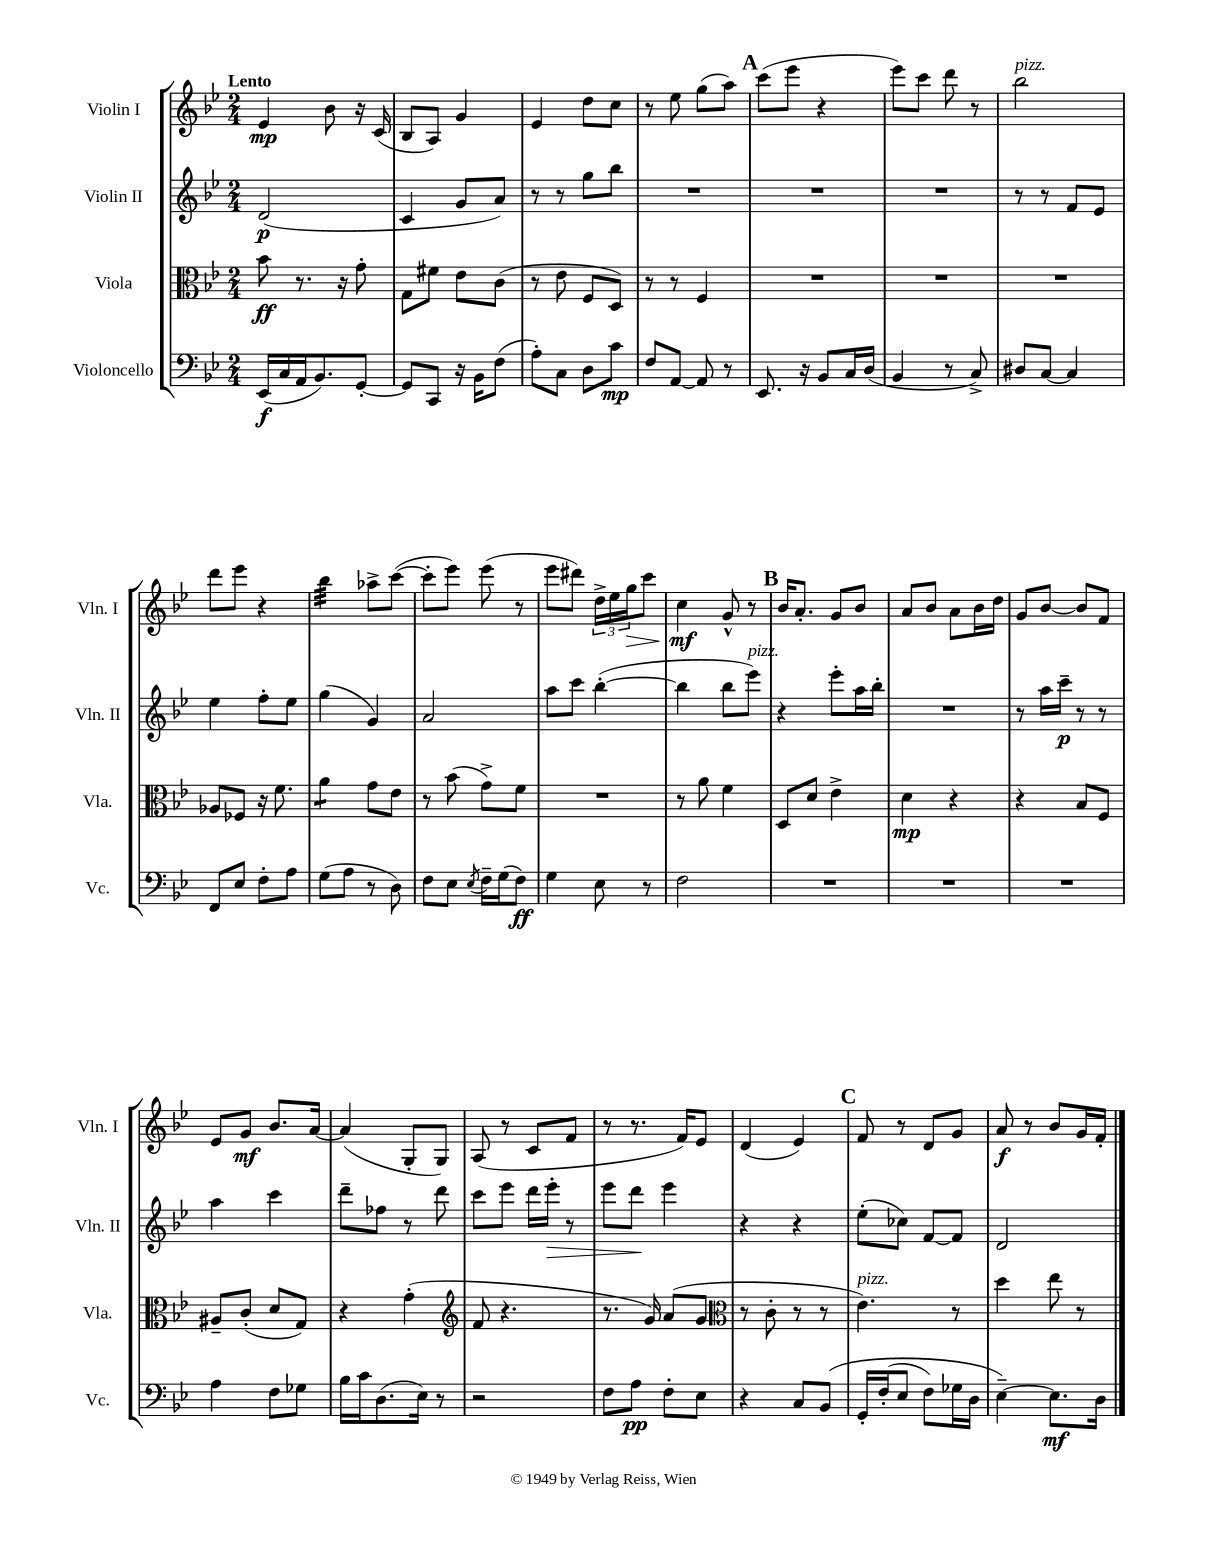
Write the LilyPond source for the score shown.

<<
\new StaffGroup <<
\new Staff = "s0" \with { instrumentName = "Violin I" shortInstrumentName = "Vln. I" } {
    \clef treble \key bes \major \numericTimeSignature \time 2/4 \tempo "Lento"
    ees'4\mp bes'8 r16 c'16( |
    bes8 a8) g'4 |
    ees'4 d''8 c''8 |
    r8 ees''8 g''8( a''8) |
    \mark \markup { \bold "A" } c'''8( ees'''8 r4 |
    ees'''8) c'''8 d'''8 r8 |
    bes''2^\markup { \italic "pizz." } |
    d'''8 ees'''8 r4 |
    bes''4:32 aes''8-> c'''8~( |
    c'''8-. ees'''8) ees'''8( r8 |
    ees'''8 dis'''8) \tuplet 3/2 { d''16-> ees''16 g''16\> } c'''8 |
    c''4\mf\! g'8-^ r8 |
    \mark \markup { \bold "B" } bes'16 a'8.-. g'8 bes'8 |
    a'8 bes'8 a'8 bes'16 d''16 |
    g'8 bes'8~ bes'8 f'8 |
    ees'8 g'8\mf bes'8. a'16~ |
    a'4( g8-. g8) |
    a8( r8 c'8 f'8 |
    r8 r8. f'16) ees'8 |
    d'4( ees'4) |
    \mark \markup { \bold "C" } f'8 r8 d'8 g'8 |
    a'8\f r8 bes'8 g'16 f'16-. \bar "|." |
}
\new Staff = "s1" \with { instrumentName = "Violin II" shortInstrumentName = "Vln. II" } {
    \clef treble \key bes \major \numericTimeSignature \time 2/4
    d'2\p( |
    c'4 g'8 a'8) |
    r8 r8 g''8 bes''8 |
    R2 |
    \mark \markup { \bold "A" } R2 |
    R2 |
    r8 r8 f'8 ees'8 |
    ees''4 f''8-. ees''8 |
    g''4( g'4) |
    a'2 |
    a''8 c'''8 bes''4~-.( |
    bes''4 bes''8 ees'''8^\markup { \italic "pizz." }) |
    \mark \markup { \bold "B" } r4 ees'''8-. a''16 bes''16-. |
    R2 |
    r8 a''16 c'''16--\p r8 r8 |
    a''4 c'''4 |
    d'''8-- fes''8 r8 d'''8 |
    c'''8 ees'''8 d'''16 ees'''16-.\> r8 |
    ees'''8 d'''8\! ees'''4 |
    r4 r4 |
    \mark \markup { \bold "C" } ees''8-.( ces''8) f'8~ f'8 |
    d'2 \bar "|." |
}
\new Staff = "s2" \with { instrumentName = "Viola" shortInstrumentName = "Vla." } {
    \clef alto \key bes \major \numericTimeSignature \time 2/4
    bes'8\ff r8. r16 g'8-. |
    g8 fis'8 ees'8 c'8( |
    r8 ees'8 f8 d8) |
    r8 r8 f4 |
    \mark \markup { \bold "A" } R2 |
    R2 |
    R2 |
    aes8 fes8 r16 f'8. |
    a'4:8 g'8 ees'8 |
    r8 bes'8( g'8->) f'8 |
    R2 |
    r8 a'8 f'4 |
    \mark \markup { \bold "B" } d8 d'8 ees'4-> |
    d'4\mp r4 |
    r4 bes8 f8 |
    ais8-- c'8-.( d'8 g8) |
    r4 g'4-.( |
    \clef treble f'8 r4. |
    r8. g'16) a'8( g'8 |
    \clef alto r8 c'8-. r8 r8 |
    \mark \markup { \bold "C" } ees'4.^\markup { \italic "pizz." }) r8 |
    d''4 ees''8 r8 \bar "|." |
}
\new Staff = "s3" \with { instrumentName = "Violoncello" shortInstrumentName = "Vc." } {
    \clef bass \key bes \major \numericTimeSignature \time 2/4
    ees,16\f( c16 a,16 bes,8.) g,8~-. |
    g,8 c,8 r16 bes,16 f8( |
    a8-.) c8 d8 c'8\mp |
    f8 a,8~ a,8 r8 |
    \mark \markup { \bold "A" } ees,8. r16 bes,8 c16 d16( |
    bes,4 r8 c8->) |
    dis8 c8~ c4 |
    f,8 ees8 f8-. a8 |
    g8( a8 r8 d8) |
    f8 ees8 \acciaccatura { ees8 } f16-- g16( f8\ff) |
    g4 ees8 r8 |
    f2 |
    \mark \markup { \bold "B" } R2 |
    R2 |
    R2 |
    a4 f8 ges8 |
    bes16 c'16 d8.( ees16) r8 |
    r2 |
    f8 a8\pp f8-. ees8 |
    r4 c8 bes,8\( |
    \mark \markup { \bold "C" } g,16-. f16-.( ees8 f8) ges16 d16 |
    ees4~--\) ees8.\mf d16 \bar "|." |
}
>>
>>
\layout { \context { \Score \remove "Bar_number_engraver" } }
